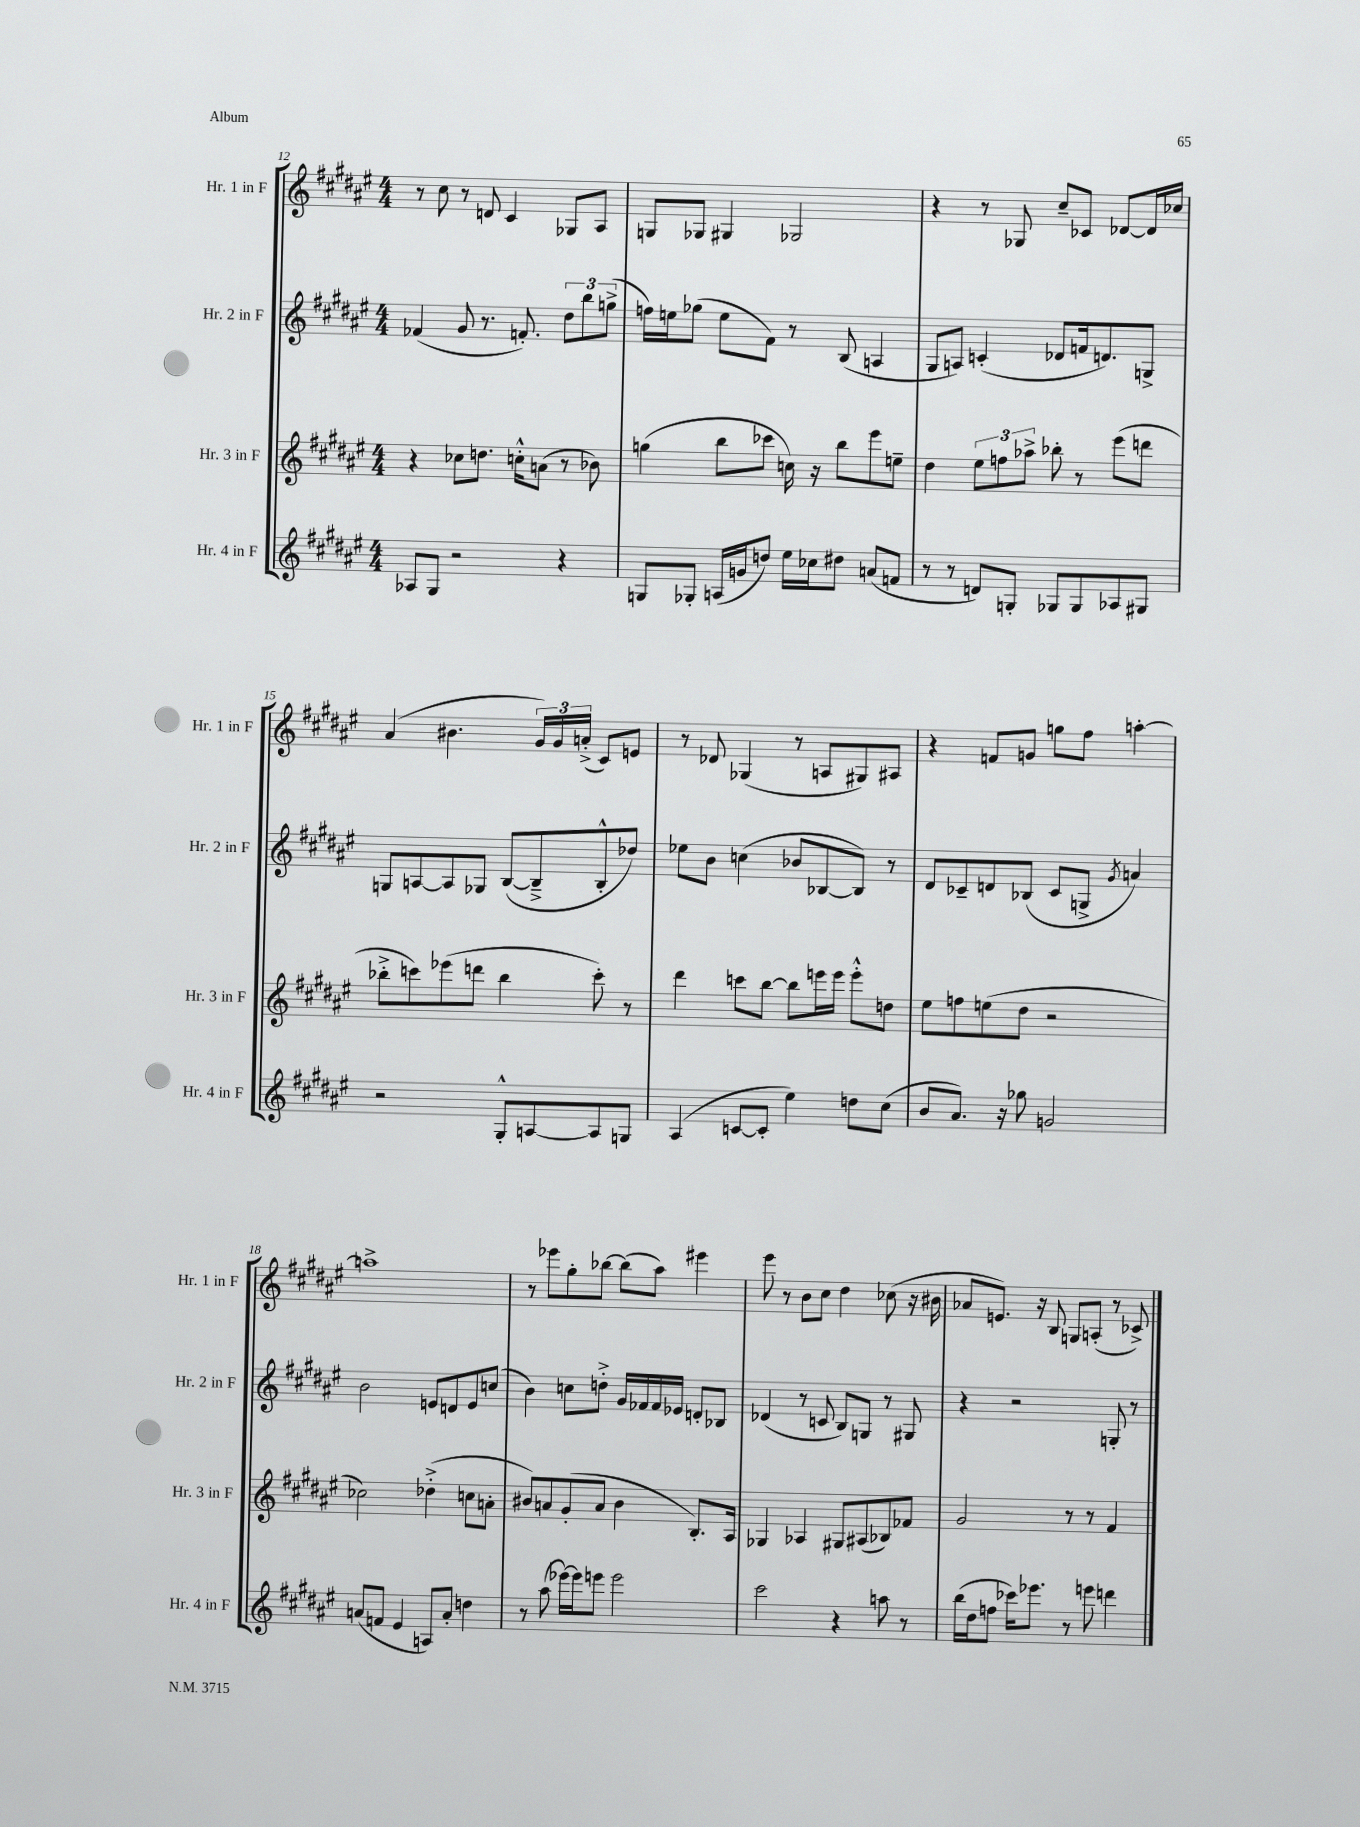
<<
\new StaffGroup <<
\new Staff = "s0" \with { instrumentName = "Hr. 1 in F" shortInstrumentName = "Hr. 1 in F" } {
    \clef treble \key fis \major \numericTimeSignature \time 4/4
    r8 cis''8 r8 d'8 cis'4 ges8 ais8 |
    g8 ges8 gis4 ges2 |
    r4 r8 ges8 cis''8-- ces'8 des'8~ des'16 ces''16 |
    ais'4( bis'4. \tuplet 3/2 { gis'16) gis'16 a'16-.->( } cis'8) e'8 |
    r8 des'8 ges4( r8 a8 gis8) ais8 |
    r4 f'8 g'8 g''8 fis''8 a''4~-. |
    a''1-> |
    r8 ees'''8 gis''8-. bes''8~ bes''8( ais''8) eis'''4 |
    eis'''8 r8 b'8 cis''8 dis''4 ces''8( r16 bis'16 |
    aes'8 e'8.) r16 b8 g8 a8-.( r8 ces'8->) \bar "|." |
}
\new Staff = "s1" \with { instrumentName = "Hr. 2 in F" shortInstrumentName = "Hr. 2 in F" } {
    \clef treble \key fis \major \numericTimeSignature \time 4/4
    fes'4( gis'8 r8. f'8.-.) \tuplet 3/2 { dis''8 b''8 g''8->( } |
    f''16) e''16 ges''8( e''8 fis'8) r8 b8( a4 |
    gis8 a8) c'4-.( des'8 f'16 d'8.) g8-> |
    g8 a8~ a8 ges8 b8~( b8---> b8-.-^ des''8) |
    ees''8 b'8 c''4( bes'8 bes8~ bes8) r8 |
    dis'8 ces'8-- d'8 bes8( ces'8 g8-> \acciaccatura { gis'8 } a'4) |
    b'2 e'8 d'8 e'8 c''8( |
    b'4) c''8 d''8-.-> gis'16 fes'16 fes'16 ees'16 d'8-. bes8 |
    des'4( r8 c'8 b8) g8 r8 gis8 |
    r4 r2 g8-. r8 \bar "|." |
}
\new Staff = "s2" \with { instrumentName = "Hr. 3 in F" shortInstrumentName = "Hr. 3 in F" } {
    \clef treble \key fis \major \numericTimeSignature \time 4/4
    r4 ces''8 d''8. c''16-.-^ a'8( r8 bes'8) |
    g''4( b''8 ces'''8 c''16) r16 b''8 eis'''8 e''8-- |
    dis''4 \tuplet 3/2 { eis''8 f''8 aes''8-> } bes''8-. r8 eis'''8( d'''8 |
    bes''8-.-> c'''8) ees'''8( d'''8 bes''4 c'''8-.) r8 |
    dis'''4 c'''8 b''8~ b''8 e'''16 e'''16 e'''8-.-^ d''8 |
    eis''8 f''8 e''8( dis''8 r2 |
    ces''2) des''4-.->( c''8 a'8-. |
    bis'8) a'8 gis'8-.( a'8 bis'4 b8.-.) ais16 |
    ges4 aes4 gis8 ais8( bes8) fes'8 |
    gis'2 r8 r8 fis'4 \bar "|." |
}
\new Staff = "s3" \with { instrumentName = "Hr. 4 in F" shortInstrumentName = "Hr. 4 in F" } {
    \clef treble \key fis \major \numericTimeSignature \time 4/4
    aes8 gis8 r2 r4 |
    g8 ges8-. a16( g'16 d''8) eis''16 ces''16 dis''8 a'8( f'8 |
    r8 r8 d'8) g8-. ges8 ges8 aes8 gis8 |
    r2 gis8-.-^ a8~ a8 g8 |
    ais4( c'8~ c'8-. eis''4) d''8 cis''8( |
    b'8 ais'8.) r16 ges''8 g'2 |
    a'8( f'8 eis'4 a8) a'8-. d''4 |
    r8 ais''8( ees'''16~) ees'''16 e'''8 e'''2 |
    cis'''2 r4 a''8 r8 |
    b''16( dis''16 f''8 ces'''16) ees'''8. r8 e'''8 d'''4 \bar "|." |
}
>>
>>
\layout { \context { \Score currentBarNumber = #12 } }
